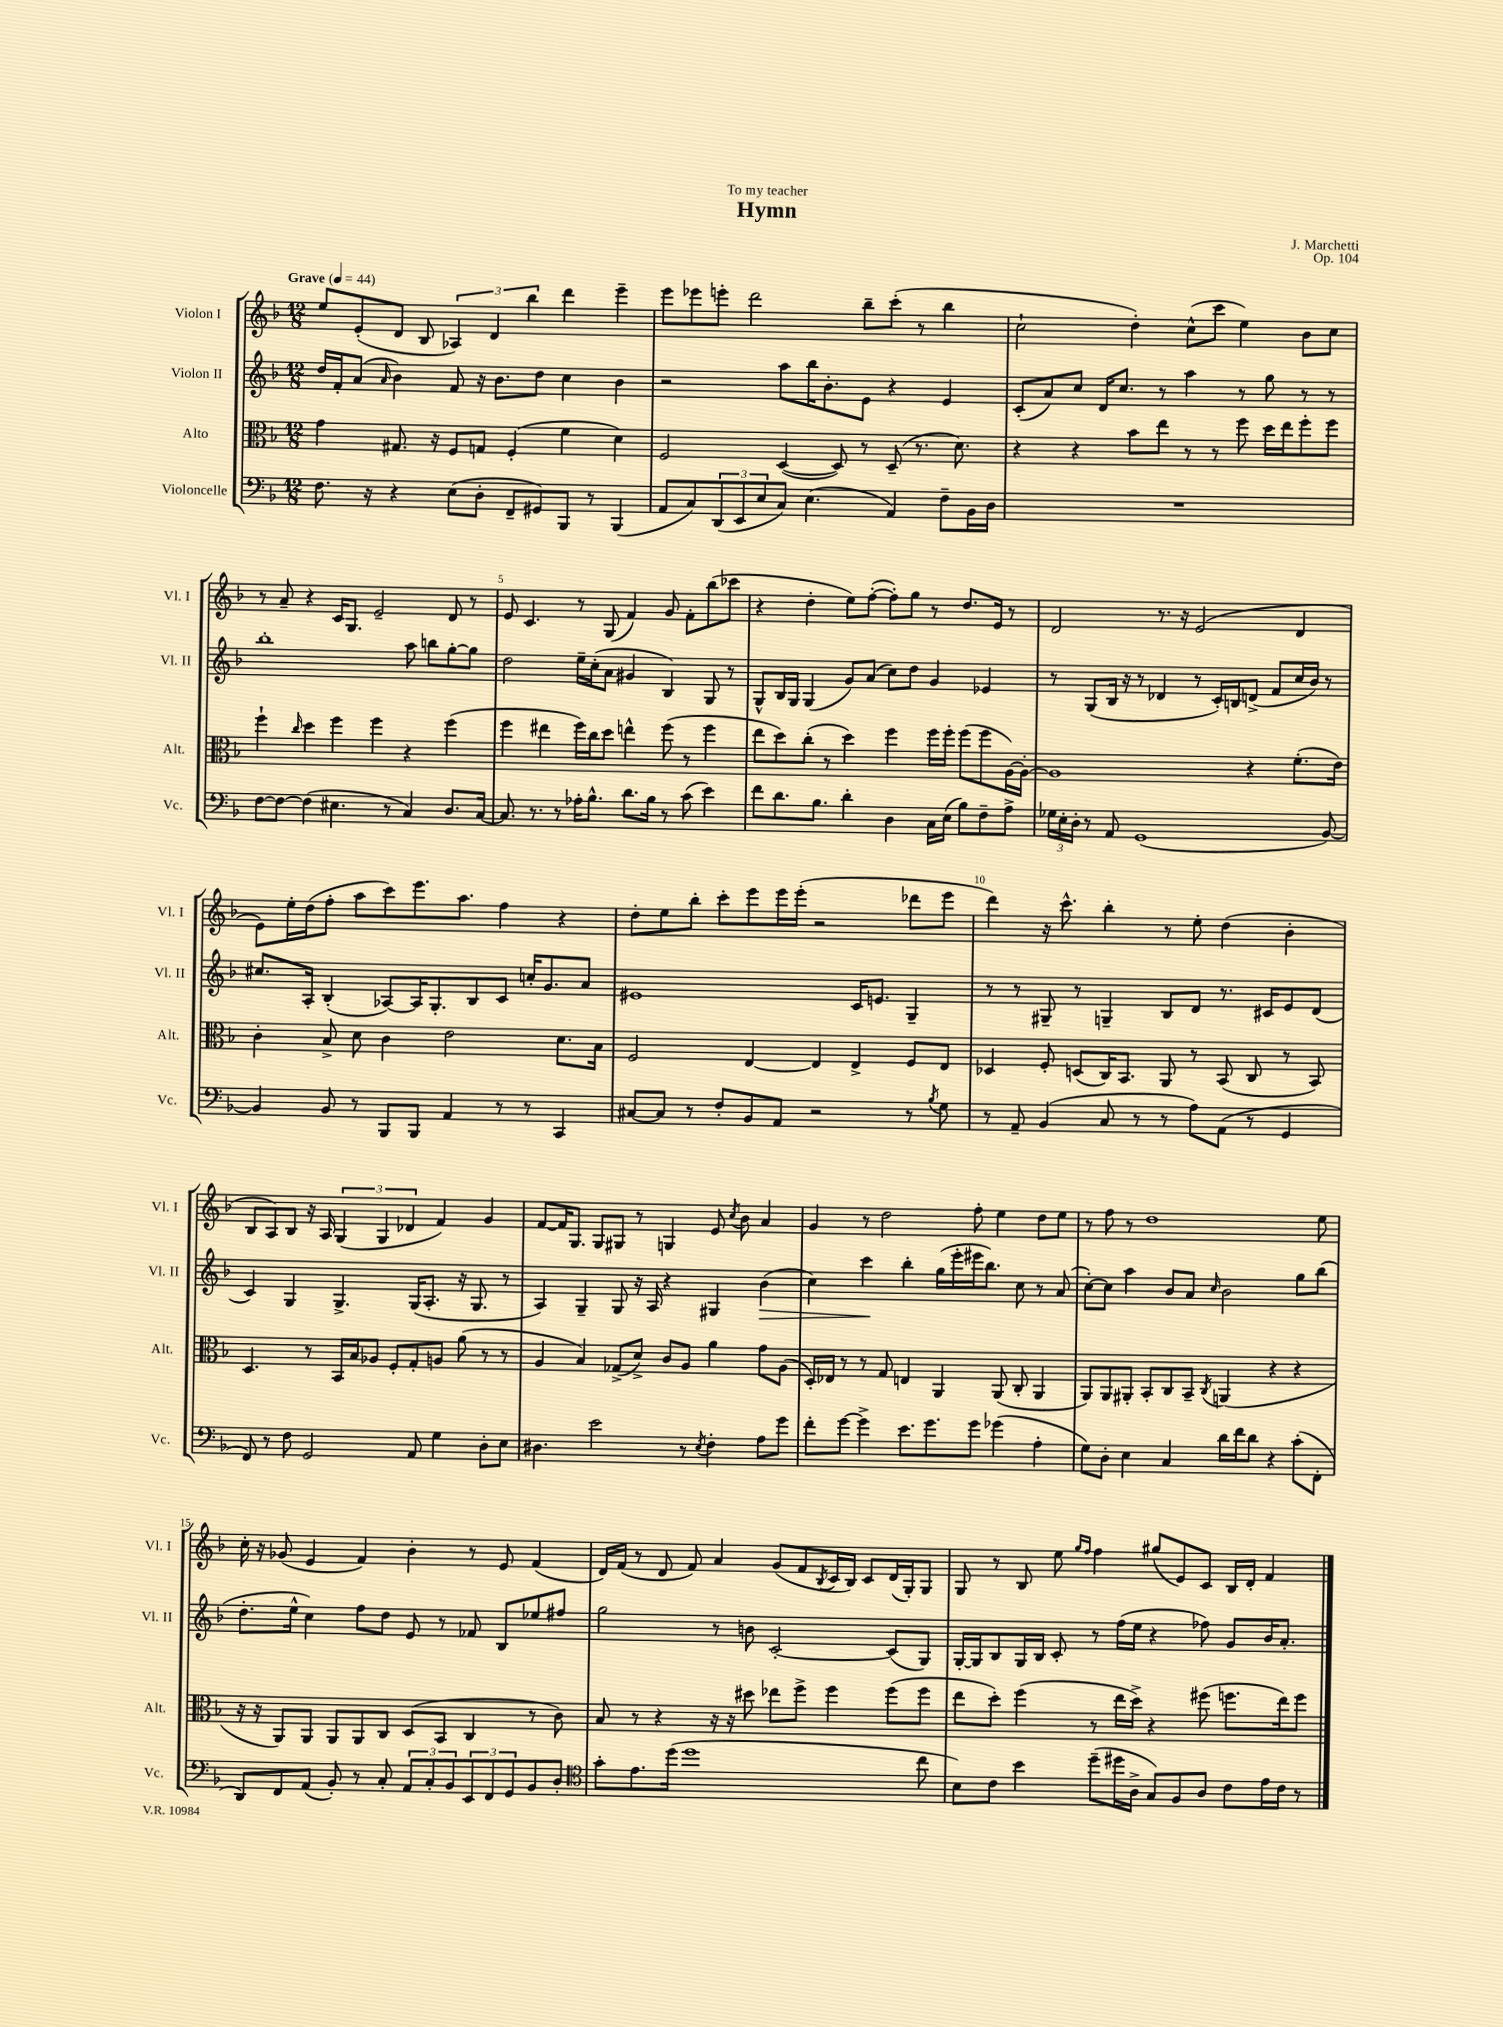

**kern	**kern	**kern	**dynam	**kern
*part4	*part3	*part2	*part2	*part1
*staff4	*staff3	*staff2	*staff2	*staff1
*I"Violoncelle	*I"Alto	*I"Violon II	*	*I"Violon I
*I'Vc.	*I'Alt.	*I'Vl. II	*	*I'Vl. I
*clefF4	*clefC3	*clefG2	*	*clefG2
*k[b-]	*k[b-]	*k[b-]	*	*k[b-]
*M12/8	*M12/8	*M12/8	*	*M12/8
*MM44	*MM44	*MM44	*	*MM44
=1	=1	=1	=1	=1
!	!	!	!	!LO:TX:a:B:t=Grave
8.F\	4g\	16dd/LL	.	8ee/L
.	.	16f'/J	.	.
.	.	(8a/J	.	(8e'/
16r	.	.	.	.
.	.	16qqa/	.	.
4r	8.G#X/	4b-\)	.	8d/J
.	.	.	.	8B-/
.	16r	.	.	.
(8E\L	8F/L	8f/	.	6A-X/)
8D'\J	8Gn/J	16r	.	.
.	.	.	.	6d/
.	.	8.b-\L	.	.
8FF~/L	(4F'/	.	.	.
.	.	.	.	6bb-\
8GG#X/)	.	8dd\J	.	.
8BBB-/J	4f\	4cc\	.	4ddd\
8r	.	.	.	.
(4BBB-/	4d\)	4b-\	.	4eee~\
=2	=2	=2	=2	=2
8AA/L	2F/	2r	.	8eee\L
8C/)	.	.	.	8eee-X\
(12DD/	.	.	.	8eeen'\J
12EE/	.	.	.	.
.	.	.	.	2ddd\
12E/	.	.	.	.
8C/J)	([4D/	8aa\L	.	.
(4.E\	.	16bb-\K	.	.
.	.	8.b-'\	.	.
.	8D/])	.	.	.
.	8r	8e\J	.	8bb-~\L
4AA/)	(8D~/	4r	.	(8ccc'\J
.	8.r	.	.	8r
8F~\L	.	4e/	.	4bb-\
.	8.d\)	.	.	.
16BB-\L	.	.	.	.
16D\JJ	.	.	.	.
=3	=3	=3	=3	=3
1.r	4r	(8c'/L	.	2cc`\
.	.	8a/)	.	.
.	4r	8cc/J	.	.
.	.	16d/KL	.	.
.	.	8.cc/J	.	.
.	8b-\L	.	.	4dd'\)
.	8ee\J	8r	.	.
.	8r	4aa\	.	(8cc^^\L
.	8r	.	.	8ccc\J
.	8ff\	8r	.	4ee\)
.	16dd\LL	8gg\	.	.
.	16ee\J	.	.	.
.	8ff'\	8r	.	8b-\L
.	8ff\J	8r	.	8cc\J
!!LO:LB:g=z
=4	=4	=4	=4	=4
[8F\L	4ff`\	1bb-'	.	8r
8F\J_	.	.	.	8a~/
.	16qqcc/	.	.	.
(4F\]	4dd\	.	.	4r
4.E#X\	4ff\	.	.	16c/KL
.	.	.	.	8.G/J
.	4ff\	.	.	2e~/
8r	.	.	.	.
4C/)	4r	8aa\	.	.
.	.	8bbn\L	.	.
8.D/L	(4ff\	[8gg'\	.	8d/
.	.	8gg\J]	.	8r
[16C/Jk	.	.	.	.
=5	=5	=5	=5	=5
8.C/]	4ff\	2dd\	.	8e/
.	.	.	.	4.c/
8.r	.	.	.	.
.	4ee#X\	.	.	.
8r	.	.	.	.
16A-X'\KL	16ff\LL)	16ee~\LL	.	8r
8.B-^^\J	16cc\J	(16cc'\J	.	.
.	8dd\J	8a\J	.	(8G/
8.d\L	4een^^\	4g#X/	.	4f/)
16B-\Jk	.	.	.	.
8r	(8ff\	4B-/)	.	8g/
(8c\	8r	.	.	8f'\L
4e\)	4ff\	8G/	.	(8bb-\
.	.	8r	.	8ccc-X\J
=6	=6	=6	=6	=6
8f\L	8ee\L	8G^^/L	.	4r
8.d\	8dd\)	16B-/L	.	.
.	.	16G/JJ	.	.
.	(8cc'\J	(4G/	.	4dd'\
8.B-\J	.	.	.	.
.	8r	.	.	.
4d'\	4dd\)	8g/L)	.	8ee\L)
.	.	(8a/J	.	([8ff'\J
4D\	4ff\	8cc\L)	.	8ff'\L])
.	.	8dd\J	.	8gg\J
16C\LL	16ff\LL	4g/	.	8r
(16E\JJ	16ff'\JJ	.	.	.
8B-\L)	(8ff\L	.	.	8.dd/L
8F~\	8ff\	4e-X/	.	.
.	.	.	.	16e/Jk
8A^\J	[16A\L)	.	.	8r
.	16A'\JJ_	.	.	.
=7	=7	=7	=7	=7
24G-X\LL	1A]	8r	.	2d/
24E'\	.	.	.	.
24D'\JJ	.	.	.	.
8r	.	(8G/L	.	.
8AA/	.	16B-/Jk	.	.
.	.	16r	.	.
(1GG	.	8r	.	.
.	.	4d-X/	.	8.r
.	.	.	.	16r
.	.	8r	.	(2e/
.	.	16c'/LL)	.	.
.	.	16Bn/J	.	.
.	4r	(8dn^/J	.	.
.	.	8f/L	.	.
.	(8.f'\L	16cc/L	.	4d/
.	.	16b-/JJ)	.	.
[8BB-/)	.	8r	.	.
.	16e\Jk)	.	.	.
!!LO:LB:g=z
=8	=8	=8	=8	=8
4BB-/]	4c'\	8.cc#X/L	.	8e\L)
.	.	.	.	16ee'\L
.	.	16A'/Jk	.	(16dd\J
8BB-/	8B-^/	(4B-'/	.	8ff'\J
8r	8d\	.	.	8aa\L
8BBB-/L	4c\	[8A-X/L)	.	8ccc\)
8BBB-/J	.	16A-/K]	.	8.eee\
.	.	8.G'/	.	.
4AA/	2e\	.	.	.
.	.	.	.	8.aa\J
.	.	8B-/	.	.
8r	.	8c/J	.	4ff\
8r	.	16ccn'/KL	.	.
.	.	8.g/	.	.
4CC/	8.d\L	.	.	4r
.	.	8a/J	.	.
.	16B-\Jk	.	.	.
=9	=9	=9	=9	=9
[8C#X/L	2F/	1e#X	.	8dd'\L
8C#/J]	.	.	.	8ee\
8r	.	.	.	8bb-'\J
8F'/L	.	.	.	8ccc'\L
8BB-/	[4E/	.	.	8eee\
8AA/J	.	.	.	16eee\L
.	.	.	.	(16eee'\JJ
2r	4E/]	.	.	2r
.	4E^/	16c/KL	.	.
.	.	8.en/J	.	.
8r	8F/L	4G~/	.	8ddd-X\L
8qB-/	.	.	.	.
8G\	8E/J	.	.	8eee\J
=10	=10	=10	=10	=10
8r	4D-X/	8r	.	4ddd\)
8AA~/	.	8r	.	.
(4BB-/	8F'/	8G#X~/	.	16r
.	.	.	.	8.ccc^^\
.	(8Dn/L	8r	.	.
8C/	16C/K)	4Gn~/	.	4bb-'\
.	8.BB-/J	.	.	.
8r	.	.	.	.
8r	8AA/	8B-/L	.	8r
8A\L)	8r	8d/J	.	8ee'\
(8AA\J	(8BB-/	8.r	.	(4dd\
8r	8C/	.	.	.
.	.	16c#X/KL	.	.
4GG/	8r	8e/	.	4b-'\
.	8BB-/)	(8d/J	.	.
!!LO:LB:g=z
=11	=11	=11	=11	=11
8FF/)	4.D/	4c/)	.	8B-/L
8r	.	.	.	8A/)
8F\	.	4G/	.	8B-/J
2GG/	8r	.	.	16r
.	.	.	.	16A/
.	16BB-/LL	4.G^/	.	(6G/
.	16B-/J	.	.	.
.	8A-X/J	.	.	.
.	.	.	.	6G/
.	8F'/L	.	.	.
.	.	.	.	6d-X/
8AA/	8G'/	(16G/KL	.	.
.	.	8.A'/J	.	.
4G\	8An/J	.	.	4f/)
.	(8a\	16r	.	.
.	.	8.G/	.	.
8D'\L	8r	.	.	4g/
8E\J	8r	8r	.	.
=12	=12	=12	=12	=12
4.D#X\	4A/	4A/)	.	[8f/L
.	.	.	.	16f/K]
.	.	.	.	8.G/J
.	4B-/)	4G~/	.	.
2e\	.	.	.	8G/L
.	(8G-X^/L	8G/	.	8G#X/J
.	8d^/J)	16r	.	8r
.	.	16A/	.	.
.	8c/L	4r	.	4Gn/
8r	8A/J	.	.	.
8qE/	.	.	.	.
4F'\	4a\	4G#X/	.	8e/
.	.	.	.	8qcc/
.	.	.	.	8b-\
!	!	!	!LO:HP:b	!
8A\L	8g\L	(4b-\	>	4a/
8g\J	(8A\J	.	.	.
=13	=13	=13	=13	=13
8f'\L	16D'/LL)	4cc\)	.	4g/
.	16E-X/JJ	.	.	.
[8g\J	8r	.	.	.
4g^\]	8r	4ccc\	.	8r
.	8G/	.	.	2dd\
8.e\L	4En/	4bb-'\	]	.
8.g\	.	.	.	.
.	4AA/	(16gg\LL	.	.
.	.	16eee'\	.	.
8g\J	.	16eee#X\J	.	8ff'\
.	.	8.bb-\J)	.	.
(4g-X\	(8AA/	.	.	4ee\
.	8C'/	8cc\	.	.
4A'\	4AA/	8r	.	8dd\L
.	.	(8a/	.	8ee\J
=14	=14	=14	=14	=14
8G\L)	8AA/L)	[8cc'\L)	.	8r
8D'\J	8AA/	8cc\J]	.	8ff\
4E\	8AA#X'/J	4aa\	.	8r
.	8BB-'/L	.	.	1dd
4C/	8C/	8b-/L	.	.
.	8BB-~/J	8a/J	.	.
.	8qC/	16qqcc/	.	.
16d\LL	(4AAn/	2b-\	.	.
16f\J	.	.	.	.
8d\J	.	.	.	.
4r	4r	.	.	.
(8c'\L	4r	8gg\L	.	.
8FF'\J	.	(8bb-\J	.	8ee\
!!LO:LB:g=z
=15	=15	=15	=15	=15
8DD/L)	16r	8.dd'\L	.	16cc'\
.	16r	.	.	16r
8FF/	8AA/L)	.	.	(8g-X/
.	.	16ee^^\Jk	.	.
(8AA/J	8AA/J	4cc\)	.	4e/
8BB-'/)	8AA/L	.	.	.
8r	8AA/	8ff\L	.	4f/)
8C'/	8C/J	8dd\J	.	.
12AA/L	(8D/L	8e/	.	4b-'\
12C'/	.	.	.	.
.	8BB-/J	8r	.	.
12BB-/	.	.	.	.
12EE/	4C/	8f-X/	.	8r
12FF/	.	.	.	.
.	.	8B-/L	.	8e/
12GG/	.	.	.	.
8BB-/	8r	8ee-X/	.	(4f/
8D'/J	8c\)	8ff#X/J	.	.
=16	=16	=16	=16	=16
*clefC4	*	*	*	*
8g'\L	8B-/	2gg\	.	16d/LL)
.	.	.	.	(16f/JJ
8.e\	8r	.	.	8r
.	4r	.	.	8d/
(16dd\Jk	.	.	.	.
1dd	.	.	.	8f/)
.	16r	8r	.	4a/
.	16r	.	.	.
.	8dd#X\	8bn\	.	.
.	8ee-X\L	[2c'/	.	(8g/L
.	8ff^\J	.	.	8f/
.	.	.	.	8qB-/
.	4ff\	.	.	16c/L
.	.	.	.	16B-/JJ)
.	.	.	.	8c/L
.	(8ff\L	(8c/L]	.	(16d/L
.	.	.	.	16G'/J)
8cc\	8ff\J	8G/J)	.	8G/J
=17	=17	=17	=17	=17
8B-\L)	8ee\L	[16G'/LL	.	8G/
.	.	16G/J]	.	.
8c\J	8dd'\J)	8B-/	.	8r
4b-\	(4ff\	16G/L	.	8B-/
.	.	16B-/JJ	.	.
.	.	8c'/	.	8ee\
.	.	.	.	16qqgg/LL
.	.	.	.	16qqff/JJ
(8dd~\L	8r	8r	.	4ff\
16dd#X\L	16ee\LL	(16ff\LL	.	.
16A^\JJ	16dd^\JJ)	16ee\JJ	.	.
8G/L)	4r	4r	.	(8gg#X/L
8F/	.	.	.	8e/)
8A/J	(8ff#X\	8ff-X\)	.	8c/J
8c\L	8.ffn\L	8g/L	.	16B-/LL
.	.	.	.	16d'/JJ
16e\L	.	16b-/K	.	4f/
16c\JJ	16ee\k)	8.a'/J	.	.
8r	8ff\J	.	.	.
==	==	==	==	==
*-	*-	*-	*-	*-
